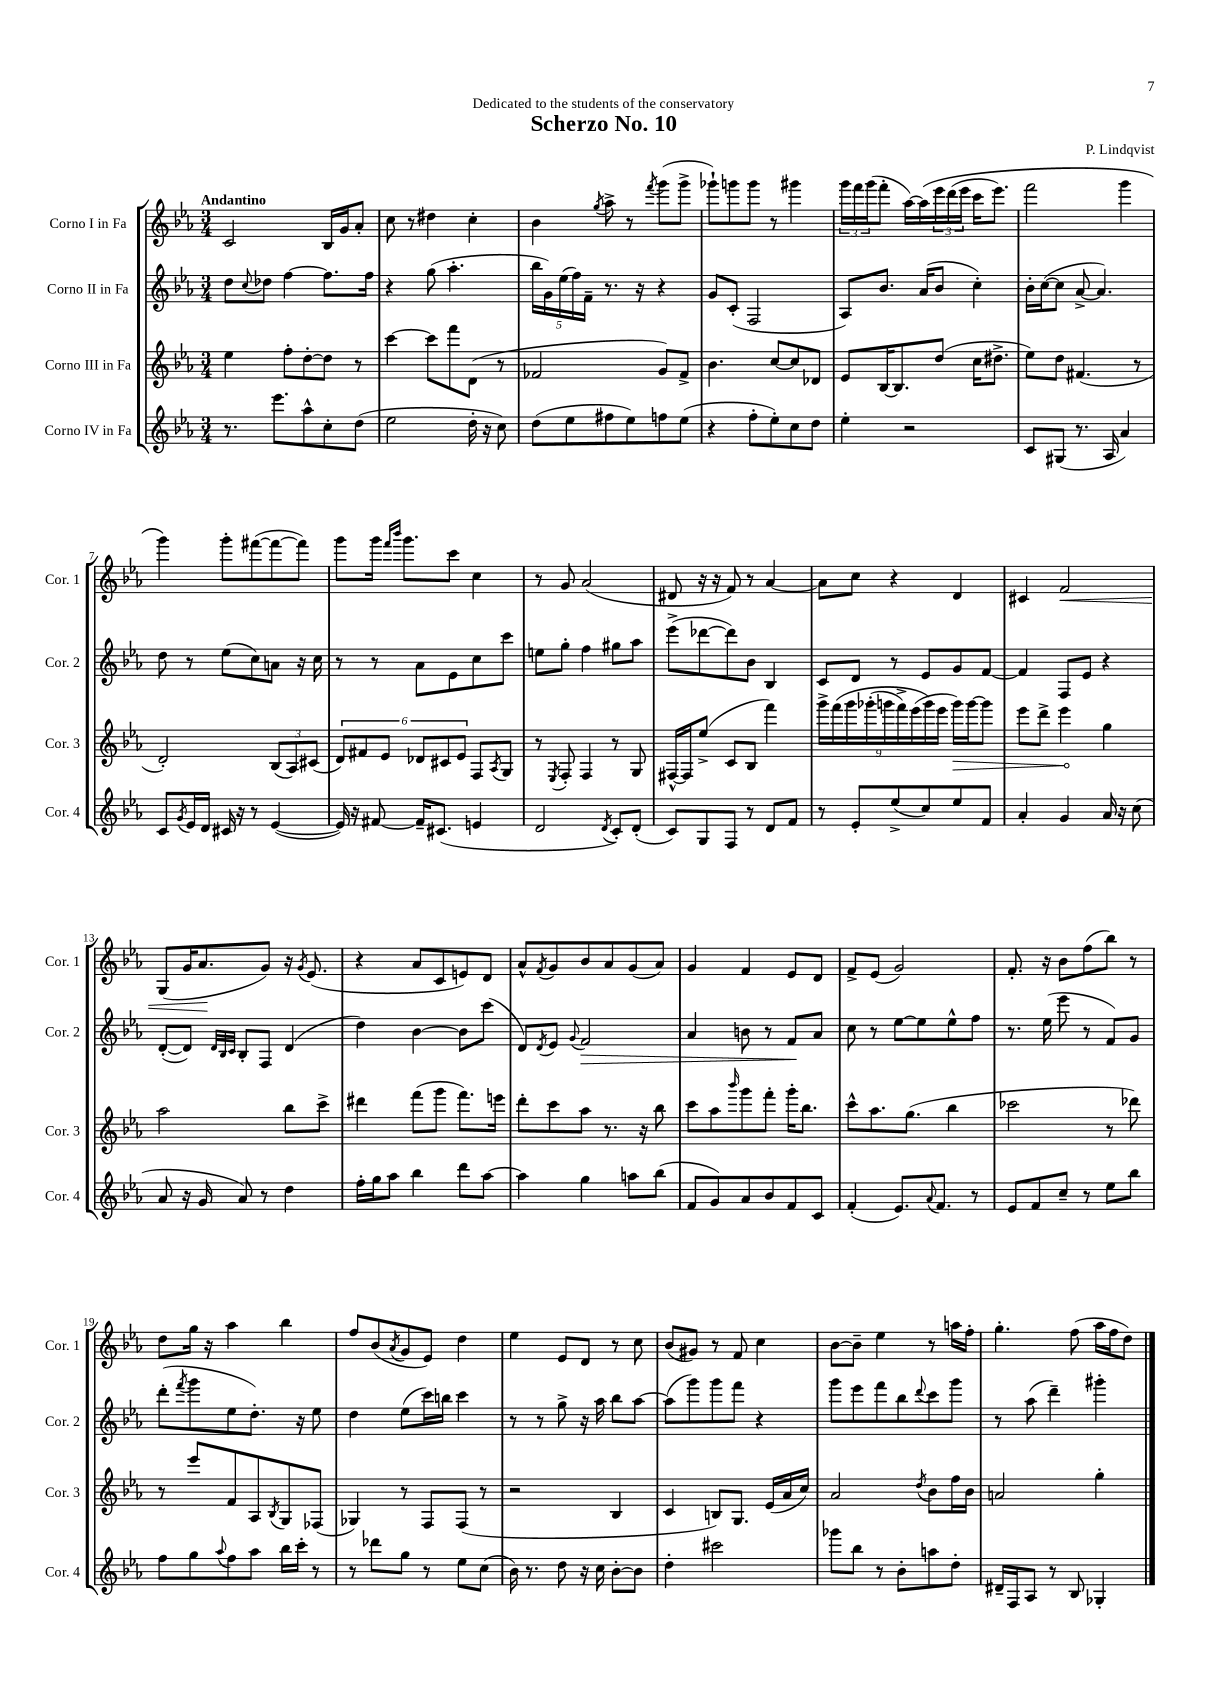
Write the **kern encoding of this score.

**kern	**kern	**kern	**kern
*staff4	*staff3	*staff2	*staff1
*clefG2	*clefG2	*clefG2	*clefG2
*k[b-e-a-]	*k[b-e-a-]	*k[b-e-a-]	*k[b-e-a-]
*M3/4	*M3/4	*M3/4	*M3/4
8.r	4ee-\	8dd\L	2c/
.	.	8qqcc/	.
.	.	8dd-\J	.
8.eee-\L	.	.	.
.	8ff'\L	[4ff\	.
8aa-^^\	[8dd'\	.	.
8cc'\	8dd\]J	8.ff\]L	16B-/LL
.	.	.	16g/J
(8dd\J	8r	.	8a-'/J
.	.	16ff\Jk	.
=	=	=	=
2ee-\	[4ccc\	4r	8cc\
.	.	.	8r
.	8ccc\]L	(8gg\	4dd#\
.	8fff\	4.aa-'\	.
16dd'\	(8d\J	.	4cc'\
16r	.	.	.
8cc\)	8r	.	.
=	=	=	=
(8dd\L	2f-/	20bb-\LL	4b-\
.	.	20g\)	.
.	.	(20ee-\	.
8ee-\	.	.	.
.	.	20ff\)	.
.	.	20f~\JJ	.
.	.	.	8qgg/
8ff#\	.	8.r	8aa-^\
8ee-\)	.	.	8r
.	.	16r	.
.	.	.	8qfff/
8ff\	8g/L)	4r	(8ggg\L
(8ee-\J	8f-^/J	.	8ggg^\J
=	=	=	=
4r	4.b-\	8g/L	8ggg-`\L)
.	.	(8c'/J	8ggg\
8ff'\L	.	2F/	8ggg\J
8ee-'\)	[8cc/L	.	8r
8cc\	8cc/]	.	4ggg#\
8dd\J	8d-/J	.	.
=	=	=	=
4ee-'\	8e-/L	8A-/L)	24ggg\LL
.	.	.	24fff\
.	.	.	(24ggg\J
.	[16B-/K	8.b-/J	8fff'\J
.	8.B-/]	.	.
2r	.	.	[16aa-\LL)
.	.	(16a-/LK	&(16aa-\]
.	(8dd/J	8b-/J	24eee-\
.	.	.	(24ddd\
.	.	.	24eee-\JJ
.	16cc\LK	4cc'\)	16ccc\LK
.	8.dd#^\J	.	8.eee-\J)
=	=	=	=
8c/L	8ee-\L)	16b-'\LL	2fff\
.	.	([16cc\J	.
(8G#/J	8dd\J	8cc\]J	.
8.r	(4.f#/	[8a-^/	.
.	.	4.a-/])	.
16A-/	.	.	.
4a-/)	.	.	4ggg\
.	8r	.	.
=	=	=	=
8c/L	2d'/)	8dd\	4ggg\&)
8qg/	.	.	.
16e-/L	.	8r	.
16d/JJ	.	.	.
16c#/	.	(8ee-\L	8ggg'\L
16r	.	.	.
8r	.	8cc\)	([8fff#\
([4e-/	(12B-/L	8a\J	8fff#\_
.	12A-/)	.	.
.	.	16r	8fff#\]J)
.	(12c#/J	.	.
.	.	16cc\	.
=	=	=	=
16e-/])	12d/L)	8r	8ggg\L
16r	.	.	.
.	12f#/	.	.
[8f#/	.	8r	16ggg\Jk
.	12e-/J	.	.
.	.	.	16qqfff/LL
.	.	.	16qqbbb-/JJ
.	.	.	8.ggg\L
16f#~/]LK	12d-/L	8a-\L	.
(8.c#/J	.	.	.
.	12c#/	.	.
.	.	8e-\	8ccc\J
.	12e-/J	.	.
4e/	8F/L	8cc\	4cc\
.	8qA-/	.	.
.	8G/J	8ccc\J	.
=	=	=	=
2d/	8r	8ee\L	8r
.	8qE-/	.	.
.	8F'/	8gg'\J	8g/
.	4F/	4ff\	(2a-/
8qd/	.	.	.
8c'/L)	8r	8gg#\L	.
(8d'/J	8G/	8aa-\J	.
=	=	=	=
8c/L)	[16F#^^/LL	(8eee-^\L	8d#/
.	16F#/]J	.	.
8G/	(8ee-^/J	[8ddd-\	16r
.	.	.	16r
8F/J	8c/L	8ddd-\])	8f/)
8r	8B-/J	8b-\J	8r
8d/L	4fff\)	4B-/	[4a-/
8f/J	.	.	.
=	=	=	=
8r	18ggg^\LL	8c/L	8a-\]L
.	&(18fff\	.	.
.	18ggg\	.	.
8e-'/L	.	8d/J	8cc\J
.	(18ggg-'\	.	.
.	18ggg\	.	.
(8ee-^/	.	8r	4r
.	18fff^\)	.	.
.	(18eee-\	.	.
8cc/)	.	8e-/L	.
.	18ggg\&)	.	.
.	18eee-\JJ	.	.
8ee-/	16ggg\LL)	8g/	4d/
.	[16ggg\J	.	.
8f/J	8ggg\]J	[8f/J	.
=	=	=	=
4a-'/	8eee-\L	4f/]	4c#/
.	8ddd^\J	.	.
4g/	4eee-\	8F/L	2f/
.	.	8e-/J	.
16a-/	4gg\	4r	.
16r	.	.	.
(8cc\	.	.	.
=	=	=	=
8a-/	2aa-\	([8d'/L	(8G/L
16r	.	8d/]J)	16g/K
16g/	.	.	8.a-/
.	.	32qqd/LLL	.
.	.	32qqB-/	.
.	.	32qqc/JJJ	.
8a-/)	.	8B-'/L	.
8r	.	8F/J	8g/J)
4dd\	8bb-\L	(4d/	16r
.	.	.	8qg/
.	.	.	(8.e-/
.	8ccc^\J	.	.
=	=	=	=
16ff'\LL	4ddd#\	4dd\)	4r
16gg\J	.	.	.
8aa-\J	.	.	.
4bb-\	(8fff\L	[4b-\	8a-/L
.	8ggg\J	.	8c/
8ddd\L	8.fff\L)	8b-\]L	8e/)
[8aa-\J	.	(8ccc\J	8d/J
.	16eee\Jk	.	.
=	=	=	=
4aa-\]	8ddd'\L	8d/L)	8a-^^/L
.	.	8qd/	8qf/
.	8ccc\	8e-/J	8g/
.	.	8qqg/	.
4gg\	8aa-\J	2f/	8b-/
.	8.r	.	8a-/
8aa\L	.	.	(8g/
.	16r	.	.
(8bb-\J	8bb-\	.	8a-/J)
=	=	=	=
8f/L	8ccc\L	4a-/	4g/
8g/)	8aa-\	.	.
.	16qqbbb-/	.	.
8a-/	8ggg\	8b\	4f/
8b-/	8fff'\J	8r	.
8f/	16ggg'\LK	8f/L	8e-/L
.	8.bb-\J	.	.
8c/J	.	8a-/J	8d/J
=	=	=	=
(4f'/	8ccc^^\L	8cc\	8f^/L
.	8.aa-\	8r	(8e-/J
8.e-/L)	.	[8ee-\L	2g/)
.	(8.gg\J	.	.
.	.	8ee-\]	.
8qqa-/	.	.	.
8.f/J	.	.	.
.	4bb-\	8ee-^^\	.
8r	.	8ff\J	.
=	=	=	=
8e-/L	2ccc-\	8.r	8.f'/
8f/	.	.	.
.	.	(16ee-\	16r
8cc~/J	.	8eee-\	8b-\L
8r	.	8r	(8ff\
8ee-\L	8r	8f/L)	8bb-\J)
8bb-\J	8ddd-\)	8g/J	8r
=	=	=	=
8ff\L	8r	(8ddd'\L	8dd\L
.	.	8qfff/	.
8gg\	8eee-/L	8ggg\	16gg\Jk
.	.	.	16r
8qqaa-/	.	.	.
8ff\	8f/	8ee-\	4aa-\
8aa-\J	8A-/	8.dd'\J)	.
.	8qB-/	.	.
16bb-\LL	8G/	.	4bb-\
16ccc'\JJ	.	16r	.
8r	(8F-/J	8ee-\	.
=	=	=	=
8r	4G-/)	4dd\	8ff/L
8ddd-\L	.	.	(8b-/
.	.	.	8qa-/
8gg\J	8r	(8ee-\L	8g/
8r	8F/L	16ccc\L)	8e-/J)
.	.	16bb\JJ	.
8ee-\L	(8F/J	4ccc\	4dd\
(8cc\J	8r	.	.
=	=	=	=
16b-\)	2r	8r	4ee-\
8.r	.	.	.
.	.	8r	.
8dd\	.	8gg^\	8e-/L
16r	.	16r	8d/J
16cc\	.	16aa-\	.
[8b-'\L	4B-/	8bb-\L	8r
8b-\]J	.	[8aa-\J	8cc\
=	=	=	=
4dd'\	4c/	(8aa-\]L	(8b-/L
.	.	8ggg\)	8g#/J)
2ccc#\	8B/L)	8ggg\	8r
.	8.G/J	8fff\J	8f/
.	.	4r	4cc\
.	(16e-/LL	.	.
.	16a-/	.	.
.	16cc/JJ)	.	.
=	=	=	=
8ggg-\L	2a-/	8ggg\L	[8b-\L
8bb-\J	.	8eee-\	8b-~\]J
8r	.	8fff\	4ee-\
8b-'\L	.	8bb-\	.
.	8qdd/	8qqddd/	.
8aa\	8b-\L	8ccc\	8r
8dd'\J	16ff\L	8ggg\J	16aa\LL
.	16b-\JJ	.	16ff'\JJ
=	=	=	=
16d#~/LL	2a/	8r	4.gg'\
16F/J	.	.	.
8A-/J	.	(8aa-\	.
8r	.	4ddd~\)	.
8B-/	.	.	(8ff\
4G-'/	4gg'\	4ggg#'\	16aa-\LL
.	.	.	16ff\J
.	.	.	8dd\J)
==	==	==	==
*-	*-	*-	*-
